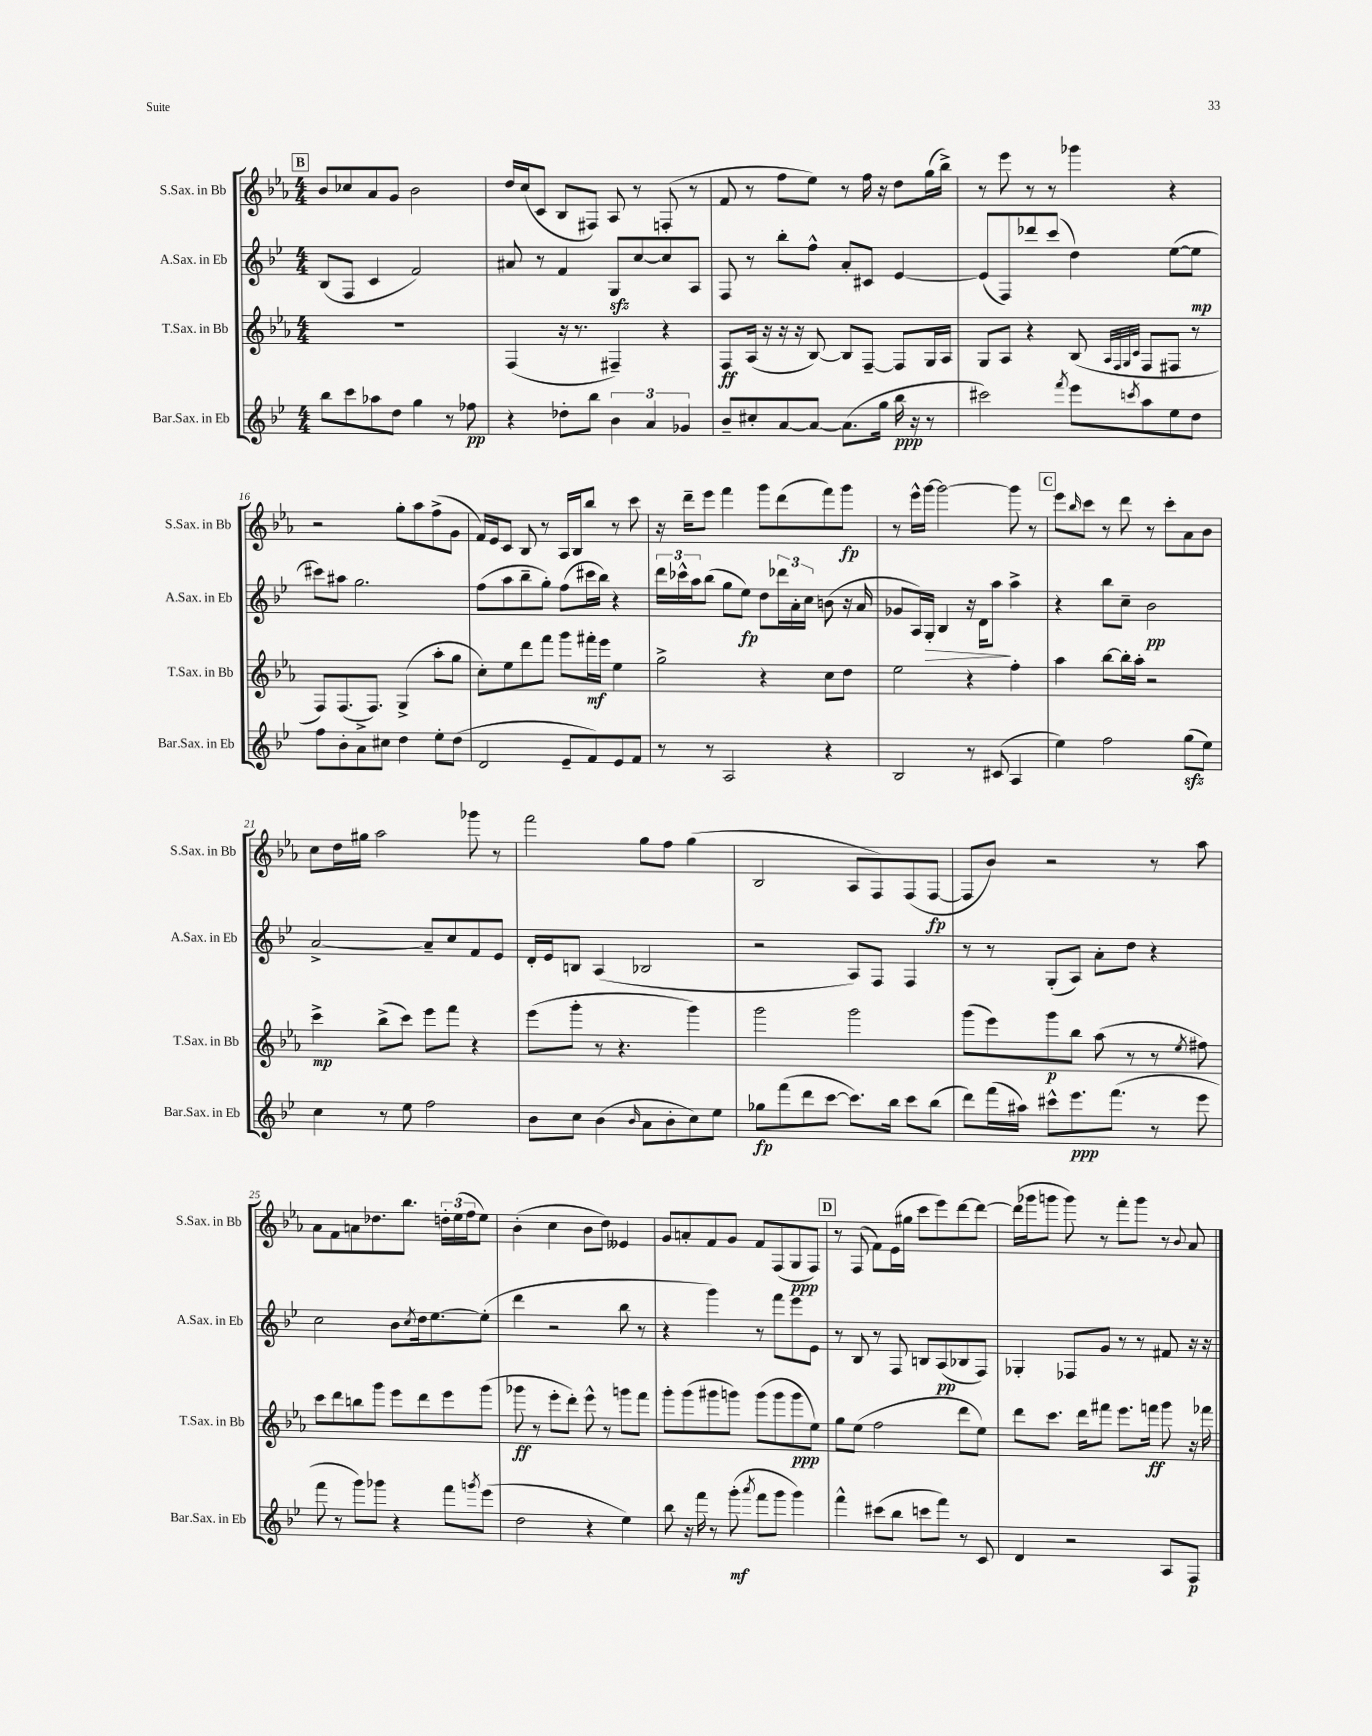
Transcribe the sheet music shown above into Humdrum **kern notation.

**kern	**dynam	**kern	**dynam	**kern	**dynam	**kern	**dynam
*part4	*part4	*part3	*part3	*part2	*part2	*part1	*part1
*staff4	*staff4	*staff3	*staff3	*staff2	*staff2	*staff1	*staff1
*I"Bar.Sax. in Eb	*	*I"T.Sax. in Bb	*	*I"A.Sax. in Eb	*	*I"S.Sax. in Bb	*
*I'Bar.Sax. in Eb	*	*I'T.Sax. in Bb	*	*I'A.Sax. in Eb	*	*I'S.Sax. in Bb	*
*clefG2	*	*clefG2	*	*clefG2	*	*clefG2	*
*k[b-e-]	*	*k[b-e-a-]	*	*k[b-e-]	*	*k[b-e-a-]	*
*M4/4	*	*M4/4	*	*M4/4	*	*M4/4	*
!!LO:REH:place=s1:t=B
=12	=12	=12	=12	=12	=12	=12	=12
8bb-\L	.	1r	.	(8B-/L	.	8b-/L	.
8ccc\	.	.	.	8F/J	.	8cc-X/	.
8aa-X\	.	.	.	4c/	.	8a-/	.
8dd\J	.	.	.	.	.	8g/J	.
4gg\	.	.	.	2f/)	.	2b-\	.
8r	.	.	.	.	.	.	.
8ff-X\	pp	.	.	.	.	.	.
=13	=13	=13	=13	=13	=13	=13	=13
4r	.	(4F/	.	8a#X/	.	16dd/LL	.
.	.	.	.	.	.	(16cc/J	.
.	.	.	.	8r	.	8c/J	.
8dd-X'\L	.	16r	.	4f/	.	8B-/L	.
.	.	8.r	.	.	.	.	.
8bb-\J	.	.	.	.	.	8F#X/J)	.
6b-\	.	4F#X~/)	.	8Gzz/L	.	8A-/	.
.	.	.	.	[8cc/	.	8r	.
6a/	.	.	.	.	.	.	.
.	.	4r	.	8cc/]	.	(8Fn'/	.
6g-X/	.	.	.	.	.	.	.
.	.	.	.	8A/J	.	8r	.
=14	=14	=14	=14	=14	=14	=14	=14
8b-~/L	.	8F/L	ff	8F/	.	8f/	.
8cc#X'/	.	(16A-/Jk	.	8r	.	8r	.
.	.	16r	.	.	.	.	.
[8a/	.	16r	.	8bb-'\L	.	8ff\L	.
.	.	16r	.	.	.	.	.
8a/J_	.	[8B-/)	.	8ff^^\J	.	8ee-\J)	.
(8.a\L]	.	8B-/L]	.	8a'/L	.	8r	.
.	.	[8F~/J	.	8c#X/J	.	16ff\	.
16gg\Jk	.	.	.	.	.	16r	.
16bb-\	ppp	8F/L]	.	[4e-/	.	8dd\L	.
16r	.	.	.	.	.	.	.
8r	.	16G/L	.	.	.	(16gg\L	.
.	.	16A-/JJ	.	.	.	16bb-^\JJ)	.
=15	=15	=15	=15	=15	=15	=15	=15
2ccc#X\)	.	8G/L	.	(8e-/L]	.	8r	.
.	.	8A-/J	.	8F/)	.	8eee-\	.
.	.	4r	.	8ddd-X/	.	8r	.
.	.	.	.	(8ccc/J	.	8r	.
8qfff/	.	.	.	.	.	.	.
8eee-\L	.	(8B-/	.	4dd\)	.	4ggg-X\	.
.	.	32qqA-/LLL	.	.	.	.	.
.	.	32qqF/	.	.	.	.	.
.	.	32qqG/	.	.	.	.	.
8qcccn/	.	32qqc/JJJ	.	.	.	.	.
8aa\	.	8F/L	.	.	.	.	.
8ee-\	.	8F#X/J	.	([8ee-\L	.	4r	.
8dd\J	.	8r	.	8ee-\J]	mp	.	.
!!LO:LB:g=z
=16	=16	=16	=16	=16	=16	=16	=16
8ff\L	.	8F/L)	.	8ccc#X\L)	.	2r	.
8b-'\	.	(8.F/	.	8aa#X\J	.	.	.
8a^\	.	.	.	2.gg\	.	.	.
.	.	8.F/J)	.	.	.	.	.
8cc#X\J	.	.	.	.	.	.	.
4dd\	.	(4G^/	.	.	.	8gg'\L	.
.	.	.	.	.	.	8aa-\	.
8ee-'\L	.	8aa-'\L	.	.	.	(8ff^\	.
(8dd\J	.	8gg\J	.	.	.	8g\J	.
=17	=17	=17	=17	=17	=17	=17	=17
2d/	.	8cc'\L)	.	(8ff\L	.	16f/LL)	.
.	.	.	.	.	.	16e-/J	.
.	.	8ee-\	.	8aa\	.	8c/J	.
.	.	8ddd\	.	8bb-~\	.	8B-/	.
.	.	8fff\J	.	8gg'\J)	.	8r	.
8e-~/L	.	8ggg\L	.	(8ff\L	.	16A-/LL	.
.	.	.	.	.	.	16B-/J	.
8f/)	.	16fff#X'\L	mf	16ccc#X\L	.	8bb-/J	.
.	.	16eee-\JJ	.	16bb-\JJ)	.	.	.
8e-/	.	4ee-\	.	4r	.	8r	.
8f/J	.	.	.	.	.	8ccc\	.
=18	=18	=18	=18	=18	=18	=18	=18
8r	.	2gg^\	.	24ddd\LL	.	16r	.
.	.	.	.	24ccc-X^^\	.	.	.
.	.	.	.	.	.	16ddd~\KL	.
.	.	.	.	24aa\J	.	.	.
8r	.	.	.	(8bb-\J	.	8eee-\J	.
2A/	.	.	.	8gg\L	.	4fff\	.
.	.	.	.	8ee-\J)	fp	.	.
.	.	4r	.	8dd\L	.	8ggg\L	.
.	.	.	.	24ddd-X\L	.	(8ddd\	.
.	.	.	.	24a'\	.	.	.
.	.	.	.	24cc\JJ	.	.	.
4r	.	8cc\L	.	(8bn\	.	8fff\)	.
.	.	8dd\J	.	16r	.	8ggg\J	fp
.	.	.	.	16a/	.	.	.
=19	=19	=19	=19	=19	=19	=19	=19
2B-/	.	2ee-\	.	8g-X/L	.	8r	.
.	.	.	.	16A/L)	.	16eee-^^\LL	.
!	!	!	!	!	!LO:HP:b	!	!
.	.	.	.	16G'/JJ	>	[16ggg\JJ	.
.	.	.	.	4B-/	.	2ggg\_	.
8r	.	4r	.	16r	.	.	.
.	.	.	.	16d\KL	.	.	.
(8c#X/	.	.	.	8aa\J	.	.	.
4A/	.	4ff'\	.	4aa^\	]	8ggg\]	.
.	.	.	.	.	.	8r	.
!!LO:REH:place=s1:t=C
=20	=20	=20	=20	=20	=20	=20	=20
4ee-\)	.	4aa-\	.	4r	.	8eee-\L	.
.	.	.	.	.	.	16qqbb-/	.
.	.	.	.	.	.	8ccc\J	.
2ff\	.	[8bb-\L	.	8bb-\L	.	8r	.
.	.	16bb-'\L]	.	8cc~\J	.	8ddd\	.
.	.	16aa-'\JJ	.	.	.	.	.
.	.	2r	.	2b-\	pp	8r	.
.	.	.	.	.	.	8ccc'\L	.
(8ggzz\L	.	.	.	.	.	8a-\	.
8ee-\J)	.	.	.	.	.	8b-\J	.
!!LO:LB:g=z
=21	=21	=21	=21	=21	=21	=21	=21
4cc\	.	4ccc^\	mp	[2a^/	.	8cc\L	.
.	.	.	.	.	.	16dd\L	.
.	.	.	.	.	.	16gg#X\JJ	.
8r	.	(8bb-^\L	.	.	.	2aa-\	.
8ee-\	.	8ccc\J)	.	.	.	.	.
2ff\	.	8eee-\L	.	8a~/L]	.	.	.
.	.	8fff\J	.	8cc/	.	.	.
.	.	4r	.	8f/	.	8ggg-X\	.
.	.	.	.	8e-/J	.	8r	.
=22	=22	=22	=22	=22	=22	=22	=22
8b-\L	.	(8eee-\L	.	16d'/LL	.	2fff\	.
.	.	.	.	16e-/J	.	.	.
8cc\J	.	8ggg'\J	.	8Bn/J	.	.	.
(4b-\	.	8r	.	(4A/	.	.	.
.	.	4.r	.	.	.	.	.
16qqb-/	.	.	.	.	.	.	.
8a\L	.	.	.	2B-X/	.	8gg\L	.
8b-'\	.	.	.	.	.	8ff\J	.
8cc\)	.	4ggg\)	.	.	.	(4gg\	.
8ee-\J	.	.	.	.	.	.	.
=23	=23	=23	=23	=23	=23	=23	=23
8gg-X\L	fp	2ggg\	.	2r	.	2B-/	.
(8fff\	.	.	.	.	.	.	.
8ddd\	.	.	.	.	.	.	.
[8ccc\J	.	.	.	.	.	.	.
8.ccc\L])	.	2ggg\	.	8A/L)	.	8A-/L	.
.	.	.	.	8F/J	.	8F/)	.
16bb-\Jk	.	.	.	.	.	.	.
8ccc\L	.	.	.	4F/	.	(8F/	.
(8bb-\J	.	.	.	.	.	[8F/J	fp
=24	=24	=24	=24	=24	=24	=24	=24
8ddd\L)	.	(8ggg\L	.	8r	.	8F/L]	.
(16fff\L	.	8eee-\)	.	8r	.	8b-/J)	.
16aa#X\JJ)	.	.	.	.	.	.	.
8ccc#X^^\L	.	8ggg\	p	(8G'/L	.	2r	.
8.eee-\	ppp	8bb-\J	.	8A/J)	.	.	.
.	.	(8aa-\	.	8a'\L	.	.	.
(8.fff\J	.	.	.	.	.	.	.
.	.	8r	.	8dd\J	.	.	.
8r	.	8r	.	4r	.	8r	.
.	.	8qee-/	.	.	.	.	.
8eee-\	.	8ff#X\)	.	.	.	8aa-\	.
!!LO:LB:g=z
=25	=25	=25	=25	=25	=25	=25	=25
8fff\	.	8ccc\L	.	2cc\	.	8a-\L	.
8r	.	8ddd\	.	.	.	8f\	.
8ggg\L)	.	8bbn\	.	.	.	8an\	.
8ggg-X\J	.	8ggg\J	.	.	.	8.dd-X\	.
4r	.	8eee-\L	.	8b-\L	.	.	.
.	.	.	.	.	.	8.bb-\J	.
.	.	.	.	8qcc/	.	.	.
.	.	8ddd\	.	16dd\k	.	.	.
.	.	.	.	[8.ee-\	.	.	.
8fff\L	.	8eee-\	.	.	.	24ddn'\LL	.
.	.	.	.	.	.	(24ee-\	.
.	.	.	.	.	.	24ff\J	.
8qgggn/	.	.	.	.	.	.	.
(8eee-\J	.	(8ggg\J	.	(8ee-'\J]	.	8ee-\J)	.
=26	=26	=26	=26	=26	=26	=26	=26
2dd\	.	8ggg-X\	ff	4ddd\	.	(4b-'\	.
.	.	8r	.	.	.	.	.
.	.	8eee-'\L	.	2r	.	4cc\	.
.	.	8ddd'\J)	.	.	.	.	.
4r	.	8eee-^^\	.	.	.	8b-\L	.
.	.	8r	.	.	.	8dd\J)	.
4ee-\)	.	8gggn\L	.	8bb-\	.	4e--X/	.
.	.	8fff\J	.	8r	.	.	.
=27	=27	=27	=27	=27	=27	=27	=27
8bb-\	.	8ggg'\L	.	4r	.	8g/L	.
16r	.	(8ggg\	.	.	.	8an'/	.
16fff\	.	.	.	.	.	.	.
8r	.	8ggg#X\	.	4ggg\)	.	8f/	.
(8ggg'\	mf	8gggn\J)	.	.	.	8g/J	.
8qaaa/	.	.	.	.	.	.	.
8fff\L	.	(8ggg\L	.	8r	.	8f/L	.
8ggg\J	.	8ggg\	.	8fff\L	.	(8F/	.
4ggg\)	.	8ggg\	ppp	8eee-\	.	8G/	ppp
.	.	8ee-\J)	.	8e-\J	.	8F/J)	.
!!LO:REH:place=s1:t=D
=28	=28	=28	=28	=28	=28	=28	=28
4fff^^\	.	8gg\L	.	8r	.	8r	.
.	.	(8ee-\J	.	8B-/	.	(8F/	.
(8ccc#X\L	.	2ff\	.	8r	.	8f\L)	.
8bb-\J	.	.	.	8F/	.	(16e-\L	.
.	.	.	.	.	.	16gg#X\JJ	.
8cccn\L	.	.	.	8Bn/L	.	8ccc\L	.
8fff\J)	.	.	.	(8A/	pp	8eee-\)	.
8r	.	8ddd\L	.	8B-X/	.	[8ddd\	.
8c/	.	8ee-\J)	.	8F/J)	.	8ddd\J_	.
=29	=29	=29	=29	=29	=29	=29	=29
4d/	.	8ddd\L	.	4G-X'/	.	(16ddd\LL]	.
.	.	.	.	.	.	16ggg-X\J	.
.	.	8.ccc\J	.	.	.	8gggn\J	.
2r	.	.	.	8F-X/L	.	8ggg\)	.
.	.	16ddd\KL	.	.	.	.	.
.	.	8fff#X\J	.	8g/J	.	8r	.
.	.	8.eee-\L	.	8r	.	8fff'\L	.
.	.	.	.	8r	.	8ggg\J	.
.	.	16fffn\Jk	ff	.	.	.	.
8A/L	.	8ggg\	.	8f#X/	.	8r	.
.	.	.	.	.	.	8qqb-/	.
8F/J	p	16r	.	16r	.	8a-/	.
.	.	16fff-X\	.	16r	.	.	.
==	==	==	==	==	==	==	==
*-	*-	*-	*-	*-	*-	*-	*-
